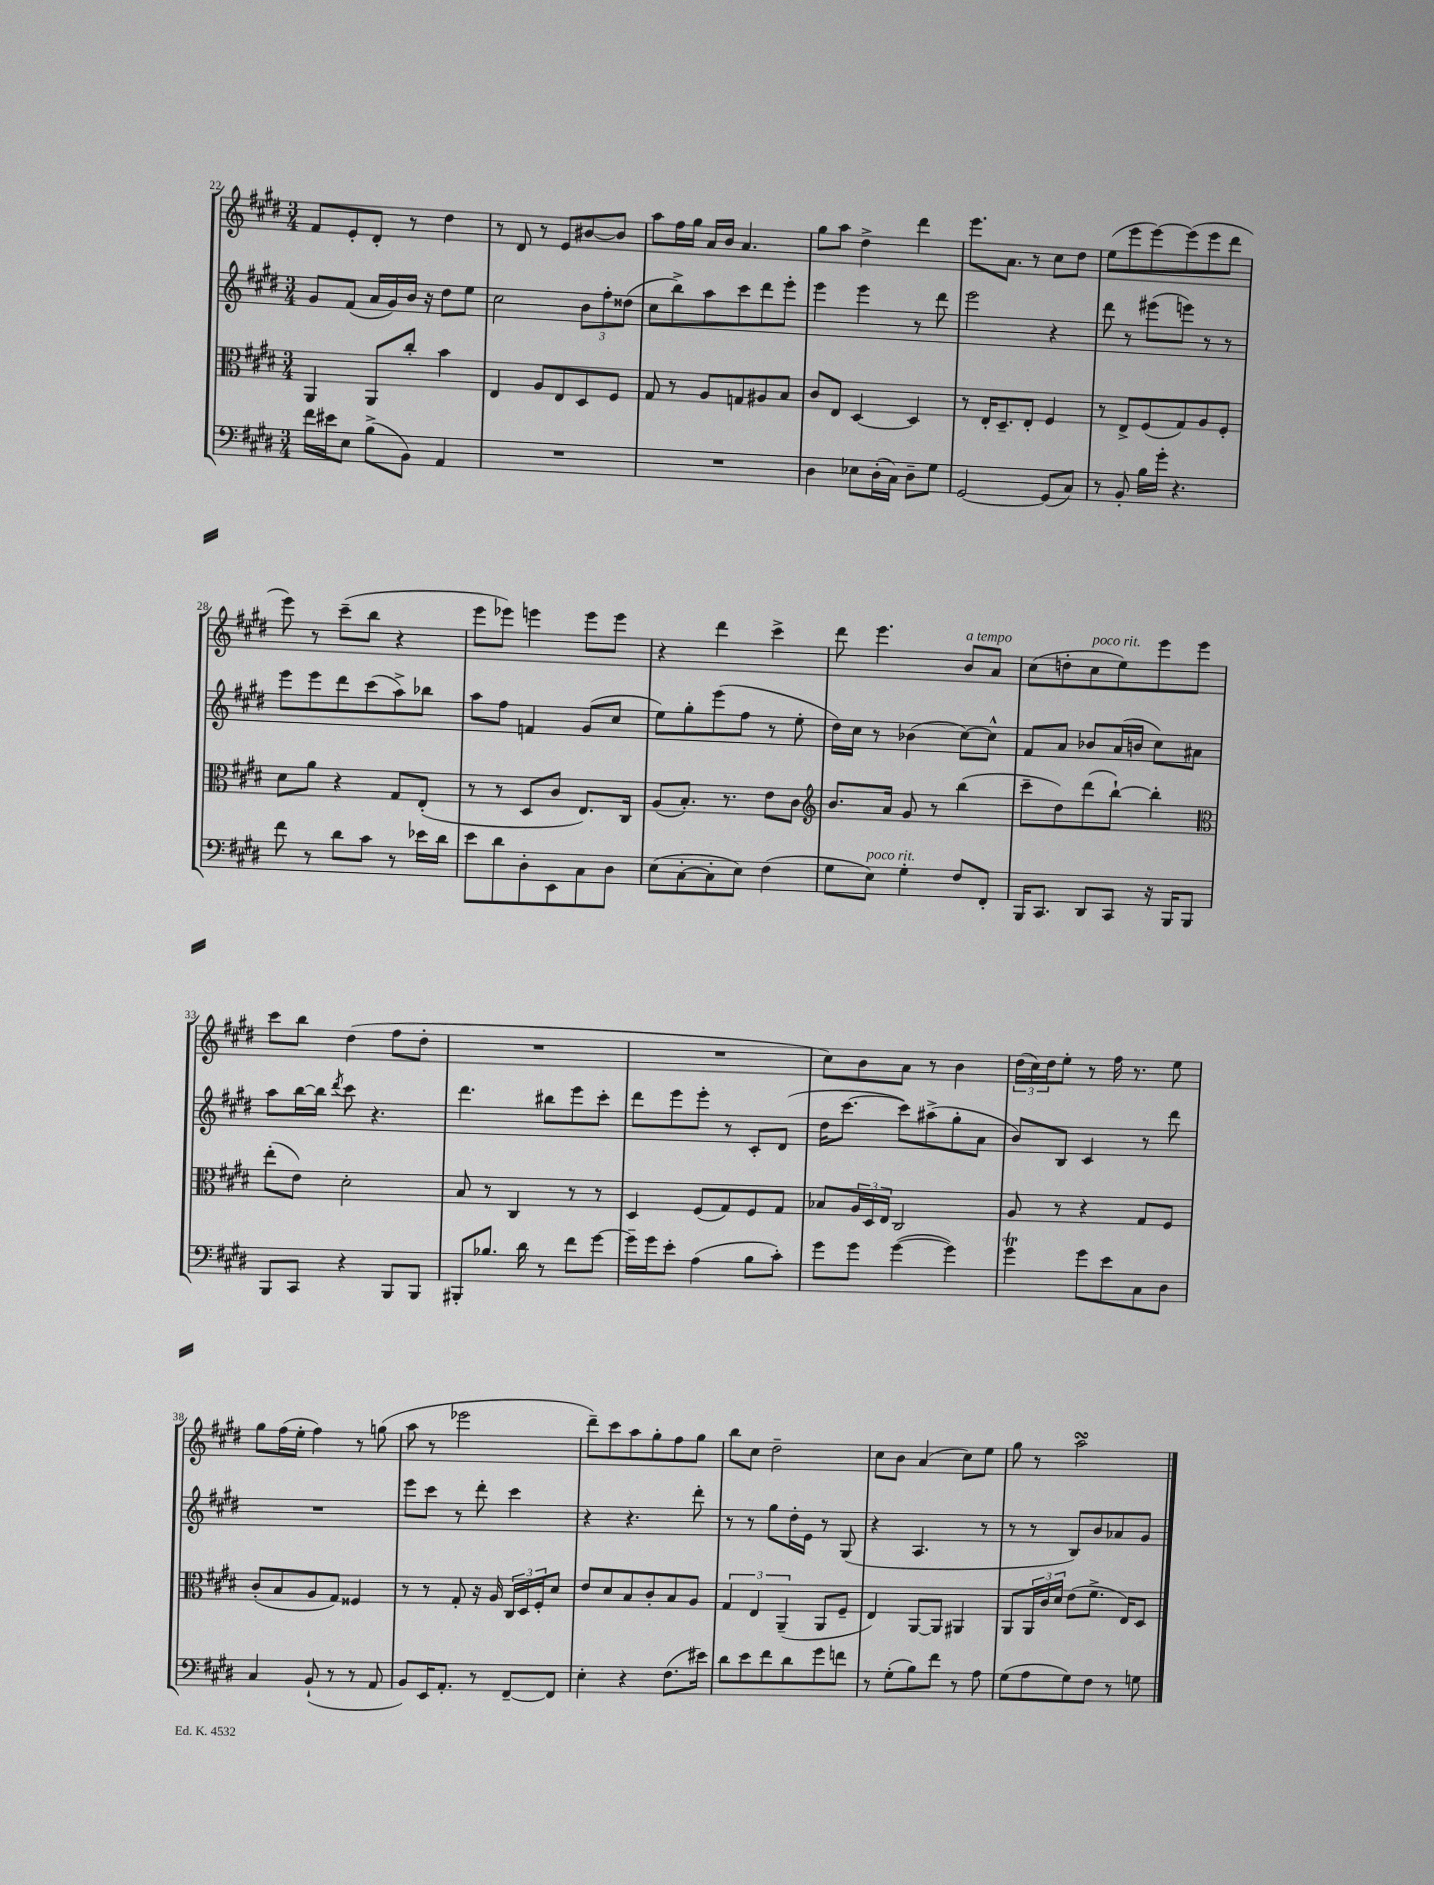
<<
\new StaffGroup <<
\new Staff = "s0" {
    \clef treble \key e \major \numericTimeSignature \time 3/4
    fis'8 e'8-. dis'8-. r8 dis''4 |
    r8 dis'8 r8 e'8 bis'8~ bis'8 |
    a''8 fis''16 gis''16 a'16 b'16 a'4. |
    gis''8 a''8 dis''4-> dis'''4 |
    e'''8. a'8. r8 cis''8 dis''8 |
    e''8( e'''8 e'''8~) e'''8( e'''8 dis'''8 |
    e'''8) r8 cis'''8--( b''8 r4 |
    e'''8 ees'''8) e'''4 e'''8 e'''8 |
    r4 dis'''4 cis'''4-> |
    dis'''8 e'''4. b'8^\markup { \italic "a tempo" } a'8 |
    cis''8( d''8-. cis''8^\markup { \italic "poco rit." } e''8) e'''8 e'''8 |
    cis'''8 b''8 dis''4( fis''8 dis''8-. |
    R2. |
    R2. |
    cis''8) b'8 a'8 r8 b'4 |
    \tuplet 3/2 { dis''16( cis''16) dis''16 } e''8-. r8 fis''16 r8. e''8 |
    gis''8 fis''16( e''16-. fis''4) r8 g''8( |
    a''8 r8 ees'''2 |
    dis'''8--) cis'''8 a''8 gis''8-. fis''8 gis''8 |
    b''8 cis''8 dis''2-- |
    cis''8 b'8 a'4( cis''8) e''8 |
    gis''8 r8 a''2\turn \bar "|." |
}
\new Staff = "s1" {
    \clef treble \key e \major \numericTimeSignature \time 3/4
    gis'8 fis'8( a'16 gis'16) b'16 r16 dis''8 e''8 |
    cis''2 \tuplet 3/2 { b'8 fis''8-. disis''8( } |
    cis''8 b''8->) a''8 cis'''8 dis'''8 e'''8-. |
    e'''4 e'''4 r8 dis'''8 |
    e'''2 r4 |
    dis'''8 r8 eis'''8( e'''8) r8 r8 |
    e'''8 e'''8 dis'''8 cis'''8( a''8->) bes''8 |
    a''8 fis''8 f'4 gis'8( cis''8 |
    e''8) gis''8-. e'''8( fis''8 r8 e''8-. |
    dis''16) cis''16 r8 bes'4( cis''8~) cis''8-^ |
    fis'8 a'8 bes'8 a'16( b'16 cis''8) ais'8 |
    a''8 b''16~ b''16 \acciaccatura { dis'''8 } cis'''8 r4. |
    dis'''4. bis''8 e'''8 cis'''8-. |
    dis'''8 e'''8 e'''8-. r8 cis'8-. dis'8( |
    dis''16 cis'''8.~ cis'''8) ais''8->( gis''8-. a'8 |
    b'8) b8 cis'4 r8 dis'''8 |
    R2. |
    e'''8 cis'''8 r8 dis'''8-. cis'''4 |
    r4 r4. dis'''8-. |
    r8 r8 gis''8 dis''16-. e'16 r8 gis8( |
    r4 a4. r8 |
    r8 r8 b8) b'8 aes'8 gis'8 \bar "|." |
}
\new Staff = "s2" {
    \clef alto \key e \major \numericTimeSignature \time 3/4
    a,4 a,8 cis''8-. b'4 |
    e4 a8 e8 dis8 fis8 |
    gis8 r8 a8 g8 ais8 b8 |
    cis'8 e8 dis4~ dis4 |
    r8 e16-. dis8.-- e8-. fis4 |
    r8 e8-> fis8( gis8) a8 fis8-. |
    dis'8 a'8 r4 gis8 e8-.( |
    r8 r8 dis8 cis'8 e8.) cis16 |
    a8( b8.-.) r8. e'8 cis'8 |
    \clef treble b'8. a'16 gis'8 r8 b''4( |
    cis'''8-- dis''8) dis'''8( b''8~-!) b''4-. |
    \clef alto e''8-.( e'8) dis'2-. |
    b8 r8 cis4 r8 r8 |
    dis4 fis8( gis8) fis8 gis8 |
    bes8 \tuplet 3/2 { a16 dis16 e16 } cis2 |
    a8 r8 r4 gis8 fis8 |
    cis'8-.( b8 a8 gis8) fisis4 |
    r8 r8 gis8-. r16 a16 \tuplet 3/2 { cis16 dis16 fis16-. } dis'8 |
    e'8 dis'8 b8 cis'8-. b8 a8 |
    \tuplet 3/2 { gis4 e4 a,4--( } a,8 fis8-- |
    e4) a,8~ a,8 ais,4 |
    a,8 \tuplet 3/2 { a,16 cis'16 dis'16 } e'8( fis'8.-> e16) dis8 \bar "|." |
}
\new Staff = "s3" {
    \clef bass \key e \major \numericTimeSignature \time 3/4
    fis'16 eis'16 e8 b8->( b,8) a,4 |
    R2. |
    R2. |
    dis4 ees8 dis16-.( cis16) dis8-- gis8 |
    gis,2~ gis,8( cis8) |
    r8 b,8-. b16 gis'16-. r4. |
    fis'8 r8 dis'8 cis'8 r8 ees'16 dis'16 |
    e'8 dis'8 dis8-. e,8 cis8 dis8 |
    e8( cis8~-. cis8-. e8) fis4( |
    gis8 e8^\markup { \italic "poco rit." }) gis4-. fis8 fis,8-. |
    b,,16 cis,8. dis,8 cis,8 r16 b,,16 b,,8 |
    b,,8 cis,8 r4 b,,8 b,,8 |
    bis,,8-. bes8. dis'16 r8 fis'8 gis'8~ |
    gis'16-- gis'16 e'8-. a4( b8 cis'8-.) |
    gis'8 gis'8 gis'4~( gis'4) |
    gis'4\trill gis'8 e'8 cis8 dis8 |
    cis4 b,8-!( r8 r8 a,8 |
    b,8) e,16 a,8.-. r8 fis,8~-- fis,8 |
    e4-. r4 fis8.( eis'16) |
    dis'8 e'8 fis'8 dis'8 gis'8 f'8 |
    r8 gis8-.( b8) fis'8 r8 a8 |
    gis8( a8 gis8) fis8 r8 g8 \bar "|." |
}
>>
>>
\layout { \context { \Score currentBarNumber = #22 } }
